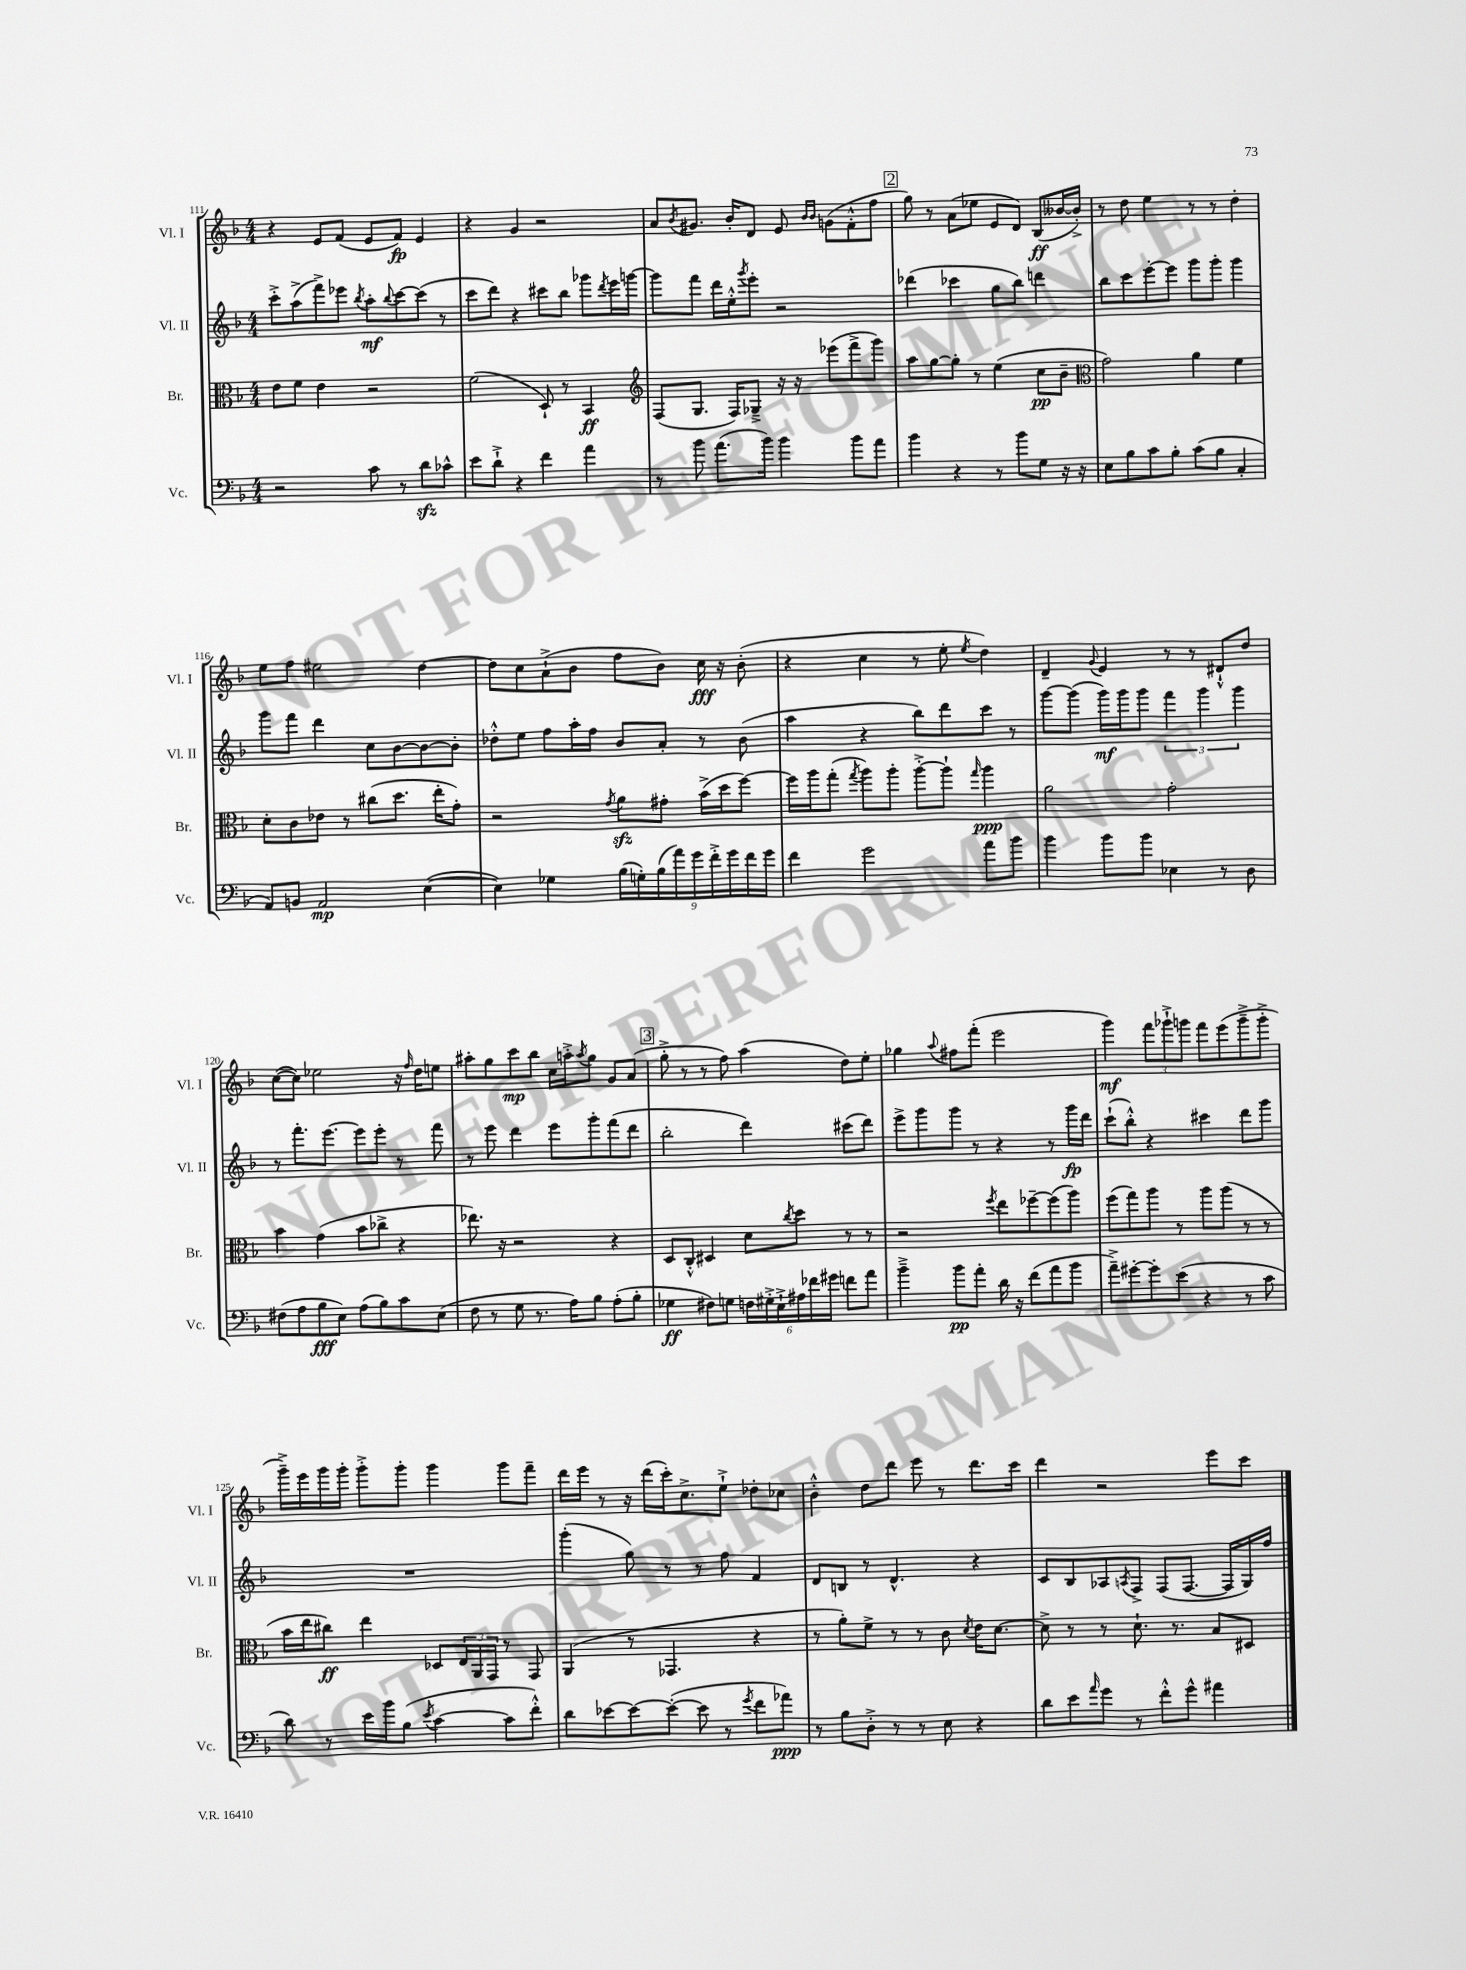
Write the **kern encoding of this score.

**kern	**kern	**kern	**kern
*staff4	*staff3	*staff2	*staff1
*clefF4	*clefC3	*clefG2	*clefG2
*k[b-]	*k[b-]	*k[b-]	*k[b-]
*M4/4	*M4/4	*M4/4	*M4/4
2r	8e	8ccc'^	4r
.	8f	(8aa^	.
.	4e	8fff^)	8e
.	.	8eee-	(8f
.	.	8qbb-	.
8c	2r	8aa'	8e
.	.	8qqbb-	.
8r	.	[8ccc	8f)
8d	.	(8ccc]	4e
8c-^^	.	8r	.
=	=	=	=
8e	(2f	8ccc	4r
8d`^	.	8ddd)	.
4r	.	4r	4g
4f	8D`)	8ccc#	2r
.	8r	8bb-	.
4a	4BB-	8ggg-	.
.	.	8qddd	.
.	.	16eee	.
.	.	[16ggg	.
=	=	=	=
*	*clefG2	*	*
8r	(8F	8ggg]	8a
.	.	.	8qb-
8b-	8.G	8fff	8.g#
(8.a	.	16ddd	.
.	16F)	16ee'^^	16b-'
.	.	8qggg	.
.	8G-~^	8eee'	8d
16b-)	.	.	.
4b-	16r	2r	8e
.	16r	.	.
.	.	.	16qqb-
.	.	.	16qqb-
.	(8eee-	.	(8g
8b-	8fff^	.	8f'^^
8a	8ggg)	.	8ff
=	=	=	=
4b-	8aa	(4ddd-	8gg)
.	[8gg	.	8r
4r	8gg']	4ccc-	(8a
.	8r	.	8ee-
8r	(4ee	8gg	8e
8b-	.	8bb-)	8d)
8G	8cc	4ddd	(8B-
16r	8b-~	.	[16b--
16r	.	.	16b--'^])
=	=	=	=
*	*clefC3	*	*
8E	2g)	8bb-	8r
8B-	.	8ccc	8dd
8c	.	[8eee'	4ee
8B-'	.	8eee]	.
(8c	4a	8ggg	8r
8B-	.	8ggg'	8r
4C'	4f	4ggg	4dd'
=	=	=	=
8AA)	8d'	8ggg	8ee
8BB	8c	8fff	8ff
2AA	8e-	4ddd	2ee#
.	8r	.	.
.	(8cc#	8cc	.
.	8.dd	[8b-	.
([4E	.	8b-_	[4dd
.	16ee'	.	.
.	8g')	8b-']	.
=	=	=	=
4E])	2r	8dd-'^^	8dd]
.	.	8ee	8cc
4G-	.	8ff	(8a`^
.	.	16aa'	8b-
.	.	16ff	.
.	8qg	.	.
(18B-	8a	8b-	8ff
18G')	.	.	.
(18B-	.	.	.
.	8g#'	8a'	8b-)
18a)	.	.	.
18g	.	.	.
.	(16b-^	8r	16cc
18f'^	.	.	.
.	16dd	.	16r
18g	.	.	.
.	[8ff)	(8b-	(8b-'
18f	.	.	.
18g	.	.	.
=	=	=	=
4f	16ff]	4aa	4r
.	16aa	.	.
.	(8gg'	.	.
.	8qgg	.	.
2g	8aa)	4r	4cc
.	8aa'	.	.
.	[8aa'^	8bb-)	8r
.	8aa`]	8ddd	8ee'
.	16qqgg	.	8qee
8a	4aa	8ccc	4dd)
8b-	.	8r	.
=	=	=	=
4b-	2a	[8ggg	4d~
.	.	(8ggg]	.
.	.	.	8qqg
8b-	.	16ggg)	4e
.	.	16ggg	.
8b-	.	8ggg	.
4E-	2g'	6fff	8r
.	.	.	8r
.	.	6ggg	.
8r	.	.	8d#`^^
.	.	6ggg	.
8D	.	.	8dd
=	=	=	=
(8F#	4b-	8r	([8cc
8A	.	8.fff'	8cc])
8B-	(4g	.	2ee-
.	.	[8.eee	.
8E)	.	.	.
(8A	8b-	8eee]	.
8B-)	8cc-^	8eee'	.
8c	4r	8r	16r
.	.	.	16qqff
.	.	.	16dd
(8E	.	8fff	8ee
=	=	=	=
8F	8.ee-)	8r	8aa#'
8r	.	8eee	8gg
.	16r	.	.
8G	2r	4ddd	8ccc
8.r	.	.	8bb-
.	.	8eee	16cc
16A)	.	.	16aa'^
.	.	.	8qaa
8B-	.	8ggg'	8gg
(8A'	4r	(8fff	8g
8B-'	.	8ddd	(8a
=	=	=	=
4G-	8D	2bb-'	8gg'^
.	8C'^^	.	8r
8F#)	4D#	.	8r
8G	.	.	8ff)
24F	8d	4ddd)	(4aa
24G#'^	.	.	.
24E`^	.	.	.
.	8qcc	.	.
24A#	8dd	.	.
24f-	.	.	.
24g#	.	.	.
8f	8r	(8ccc#	8dd)
8a	8r	8ddd)	8ee'
=	=	=	=
4b-~^	2r	8eee^	4gg-
.	.	8ggg	.
.	.	.	8qqaa
8b-	.	8ggg	8ff#
8a'	.	8r	(8fff'
.	8qff	.	.
16d	8ee	4r	2eee
16r	.	.	.
(8f	[8ff-~	.	.
8a	(8ff-]	8r	.
8b-	8aa)	16ggg	.
.	.	16ddd	.
=	=	=	=
8a~^)	(8ff	(8ccc`	4ggg)
[8g#'	8gg)	8bb-'^^)	.
8g#']	8aa	4r	12fff
.	.	.	12ggg-`^
(8e	8r	.	.
.	.	.	12ggg
4r	8aa	4ccc#	8fff
.	(8aa	.	(8eee
8r	8r	8ddd	8ggg~^
8c	8r	8ggg	8ggg'^
=	=	=	=
8d)	16b-	1r	16ggg~^)
.	16ee	.	16eee
8r	8cc#)	.	16ggg
.	.	.	16ggg'
16e	4ee	.	8ggg'^
16b-	.	.	.
(8B-	.	.	8ggg'
8qe	.	.	.
[4c	8D-	.	4ggg
.	24E	.	.
.	24AA	.	.
.	24GG	.	.
8c]	8r	.	8ggg
8f'^^)	8GG	.	8fff~
=	=	=	=
8d	(4AA	(4ggg'	16ddd
.	.	.	16eee
[8e-	.	.	8r
8e-_	8r	8gg)	16r
.	.	.	(16ddd
(8e-'_	4.GG-	8r	16ccc')
.	.	.	8.cc^
8e-]	.	8r	.
8r	.	8ff	8ee`^
8qg	.	.	.
8f	4r	4f	8dd-'
8a-)	.	.	8cc-
=	=	=	=
8r	8r	8d	4b-'^^
8B-	8a')	8B	.
8D'^	8f^	8r	8dd
8r	8r	4.d^^	8ddd
8r	8r	.	8eee
8E	8c	.	8r
.	8qd	.	.
4r	16e	4r	8.ddd
.	[8.d	.	.
.	.	.	16ccc
=	=	=	=
8d	8d^]	8c	4ddd
8e	8r	8B-	.
16qqa	.	.	.
8g	8r	8A-	2r
.	.	8qA	.
8r	8.d`	8F^	.
8f'^^	.	(8F	.
.	8.r	.	.
8g^^	.	[8.F	.
4a#	8B-	.	8eee
.	.	16F]	.
.	8D#	16G)	8ccc
.	.	16ff	.
==	==	==	==
*-	*-	*-	*-
